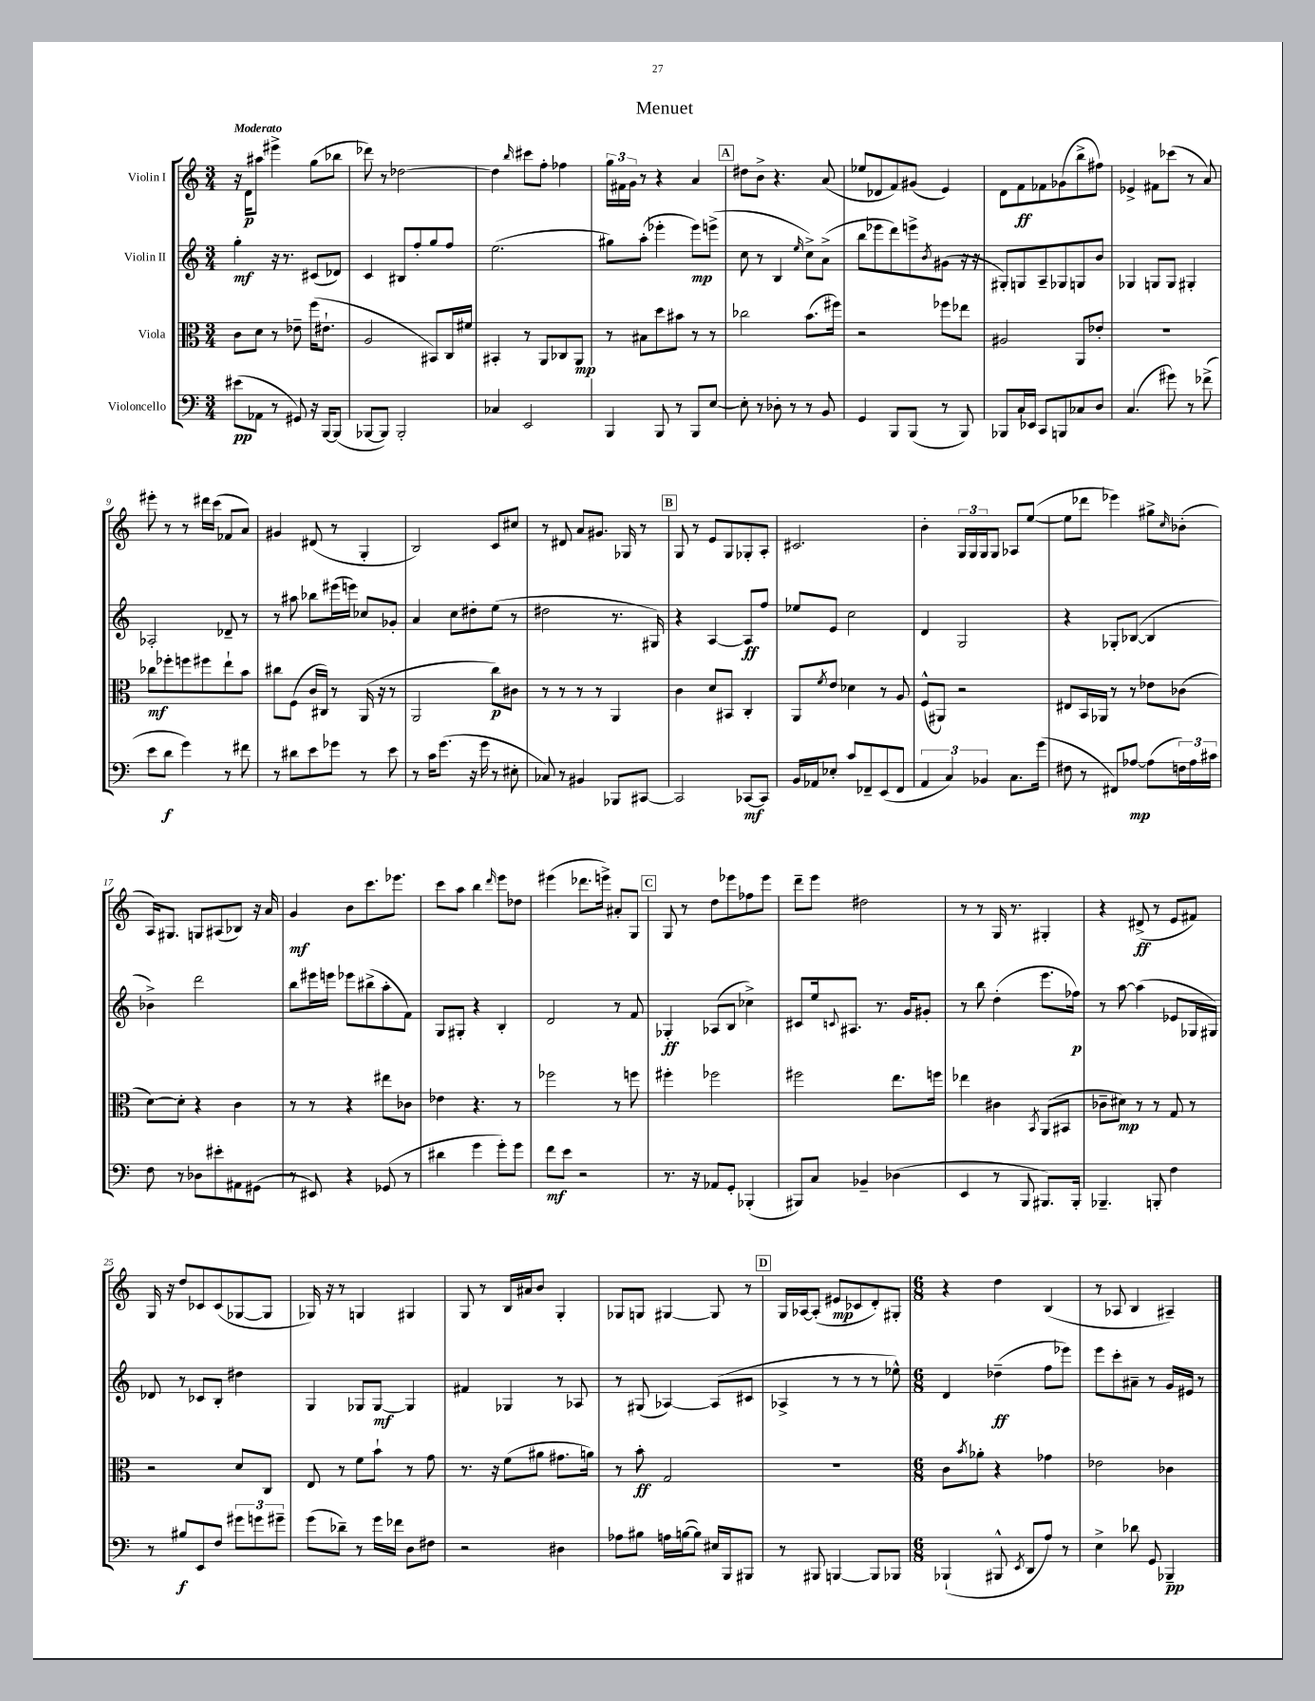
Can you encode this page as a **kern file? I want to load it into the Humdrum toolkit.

**kern	**dynam	**kern	**dynam	**kern	**dynam	**kern	**dynam
*part4	*part4	*part3	*part3	*part2	*part2	*part1	*part1
*staff4	*staff4	*staff3	*staff3	*staff2	*staff2	*staff1	*staff1
*I"Violoncello	*	*I"Viola	*	*I"Violin II	*	*I"Violin I	*
*clefF4	*	*clefC3	*	*clefG2	*	*clefG2	*
*k[]	*	*k[]	*	*k[]	*	*k[]	*
*M3/4	*	*M3/4	*	*M3/4	*	*M3/4	*
=1	=1	=1	=1	=1	=1	=1	=1
!	!	!	!	!	!	!LO:TX:a:B:t=Moderato	!
(8e#X\L	pp	8c\L	.	4gg'\	mf	16r	.
.	.	.	.	.	.	16d\KL	p
8AA-X\J	.	8d\J	.	.	.	8aa#X\J	.
8r	.	8r	.	16r	.	4eee#X^\	.
.	.	.	.	8.r	.	.	.
8GG#X/)	.	8e-X~\	.	.	.	.	.
16r	.	(16ff\KL	.	(8c#X/L	.	(8gg\L	.
[16BBB/KL	.	8.e#X`\J	.	.	.	.	.
(8BBB/J]	.	.	.	8d-X/J)	.	8bb-X\J	.
=2	=2	=2	=2	=2	=2	=2	=2
[8BBB-X/L	.	2A/	.	4c/	.	8ddd-X\)	.
8BBB-/J])	.	.	.	.	.	8r	.
2BBB-'/	.	.	.	8B#X/L	.	[2dd-X\	.
.	.	.	.	8ff'/	.	.	.
.	.	8BB#X/L)	.	8gg/	.	.	.
.	.	16C/L	.	8ff/J	.	.	.
.	.	16f#X/JJ	.	.	.	.	.
=3	=3	=3	=3	=3	=3	=3	=3
4C-X/	.	4BB#X'/	.	(2.ee\	.	4dd-\]	.
.	.	.	.	.	.	16qqbb/	.
2EE/	.	8r	.	.	.	8ccc#X\L	.
.	.	8AA/L	.	.	.	8ff'\J	.
.	.	8C-X/	.	.	.	4ff-X\	.
.	.	8AA/J	mp	.	.	.	.
=4	=4	=4	=4	=4	=4	=4	=4
4BBB/	.	8r	.	8gg#X\L)	.	24gg\LL	.
.	.	.	.	.	.	24f#X\	.
.	.	.	.	.	.	24g\JJ	.
.	.	8B#X\L	.	(8aa'\J	.	8r	.
8BBB/	.	8dd\	.	4eee-X'\	.	4r	.
8r	.	8b#X\J	.	.	.	.	.
8BBB/L	.	8r	.	8eee-\L)	mp	4a/	.
[8E/J	.	8r	.	(8eeen^\J	.	.	.
!!LO:REH:place=s1:t=A
=5	=5	=5	=5	=5	=5	=5	=5
8E'\]	.	2cc-X\	.	8cc\	.	8dd#X\L	.
8r	.	.	.	8r	.	8b^\J	.
8D-X'\	.	.	.	4B/	.	4.r	.
8r	.	.	.	.	.	.	.
.	.	.	.	16qqee/	.	.	.
8r	.	(8.b\L	.	8cc^\L)	.	.	.
8BB/	.	.	.	(8a^\J	.	(8a/	.
.	.	16ff#X\Jk)	.	.	.	.	.
=6	=6	=6	=6	=6	=6	=6	=6
4GG/	.	2r	.	8bb\L	.	8ee-X/L	.
.	.	.	.	8eee-X\	.	8d-X/	.
8BBB/L	.	.	.	8ddd\)	.	8f/)	.
(8BBB/J	.	.	.	8eeen^\	.	(8g#X/J	.
.	.	.	.	8qb/	.	.	.
8r	.	8ff-X\L	.	(8g#X\J	.	4e/)	.
8BBB/)	.	8ee-X\J	.	16r	.	.	.
.	.	.	.	16r	.	.	.
=7	=7	=7	=7	=7	=7	=7	=7
8BBB-X/L	.	2A#X/	.	8G#X'/L)	.	8d\L	.
16C/L	.	.	.	8Gn/	.	8f\	ff
16EE-X/JJ	.	.	.	.	.	.	.
8CC/L	.	.	.	8A~/	.	8f-X\	.
8BBBn/	.	.	.	8G-X/	.	(8g-X\	.
8C-X/	.	8AA/L	.	8Gn/	.	8bb^\	.
8D/J	.	8e-X'/J	.	8b/J	.	8ff#X\J)	.
=8	=8	=8	=8	=8	=8	=8	=8
(4.C/	.	2.r	.	4G-X/	.	4e-X^/	.
.	.	.	.	8Gn/L	.	8f#X\L	.
8g#X\)	.	.	.	8G/J	.	(8ccc-X\J	.
8r	.	.	.	4G#X'/	.	8r	.
(8f-X^\	.	.	.	.	.	8a/)	.
!!LO:LB:g=z
=9	=9	=9	=9	=9	=9	=9	=9
8e\L	.	8cc-X\L	mf	2A-X'/	.	8eee#X'\	.
8d\J	f	8ff-X'\	.	.	.	8r	.
4g\)	.	8ffn\	.	.	.	8r	.
.	.	8ff#X\	.	.	.	16ddd#X\LL	.
.	.	.	.	.	.	(16ccc\JJ	.
8r	.	8ee`\	.	8d-X~/	.	8f-X/L	.
8f#X\	.	8b\J	.	8r	.	8a/J)	.
=10	=10	=10	=10	=10	=10	=10	=10
8r	.	8cc#X\L	.	8r	.	4g#X/	.
8d#X\L	.	(8F\J	.	8aa#X\	.	.	.
8e\	.	16c/LL	.	8bb-X\L	.	(8d#X/	.
.	.	16C#X/JJ)	.	.	.	.	.
8g-X\J	.	8r	.	(16eee#X\L	.	8r	.
.	.	.	.	16eeen\JJ)	.	.	.
8r	.	(16AA/	.	8cc-X/L	.	4G'/	.
.	.	16r	.	.	.	.	.
8e\	.	8r	.	8g-X'/J	.	.	.
=11	=11	=11	=11	=11	=11	=11	=11
8r	.	2AA/	.	4a/	.	2B/)	.
16c\KL	.	.	.	.	.	.	.
(8.g\J	.	.	.	.	.	.	.
.	.	.	.	8cc\L	.	.	.
16r	.	.	.	8dd#X'\	.	.	.
16g\	.	.	.	.	.	.	.
8r	.	8cc\L)	p	(8ee\J	.	8c/L	.
8E#X'\	.	8c#X\J	.	8r	.	8cc#X/J	.
=12	=12	=12	=12	=12	=12	=12	=12
8C-X/)	.	8r	.	2dd#X\	.	8r	.
8r	.	8r	.	.	.	8d#X/	.
4BB#X/	.	8r	.	.	.	8a/L	.
.	.	8r	.	.	.	8.g#X/J	.
8BBB-X/L	.	4AA/	.	8.r	.	.	.
.	.	.	.	.	.	16G-X/	.
[8CC#X/J	.	.	.	.	.	8r	.
.	.	.	.	16G#X/)	.	.	.
!!LO:REH:place=s1:t=B
=13	=13	=13	=13	=13	=13	=13	=13
2CC#/]	.	4c\	.	4r	.	8G/	.
.	.	.	.	.	.	8r	.
.	.	8d/L	.	[4A/	.	8e/L	.
.	.	8BB#X/J	.	.	.	8G/	.
[8CC-X/L	mf	4C'/	.	8A/L]	ff	8G-X'/	.
8CC-/J]	.	.	.	8ff/J	.	8A'/J	.
=14	=14	=14	=14	=14	=14	=14	=14
16BB/LL	.	8AA/L	.	8ee-X/L	.	2.c#X/	.
16AA-X/J	.	.	.	.	.	.	.
.	.	8qf/	.	.	.	.	.
8E-X'/J	.	8e/J	.	8e/J	.	.	.
8c/L	.	4d-X\	.	2cc\	.	.	.
8FF-X~/	.	.	.	.	.	.	.
(8EE/	.	8r	.	.	.	.	.
8FF-/J	.	8A/	.	.	.	.	.
=15	=15	=15	=15	=15	=15	=15	=15
6AA/	.	(8F^^/L	.	4d/	.	4b'\	.
.	.	8AA#X/J)	.	.	.	.	.
6C/)	.	.	.	.	.	.	.
.	.	2r	.	2G/	.	24G/LL	.
.	.	.	.	.	.	24G/	.
6BB-X/	.	.	.	.	.	24G/J	.
.	.	.	.	.	.	8G/J	.
8.C\L	.	.	.	.	.	8A-X/L	.
.	.	.	.	.	.	([8ee/J	.
(16g\Jk	.	.	.	.	.	.	.
=16	=16	=16	=16	=16	=16	=16	=16
8F#X\	.	8E#X/L	.	4r	.	8ee\L]	.
8r	.	16BB/L	.	.	.	8ddd-X\J	.
.	.	16AA-X/JJ	.	.	.	.	.
8FF#X/L)	.	8r	.	8G-X'/L	.	4eee-X\)	.
[8A-X/J	mp	8r	.	([8B-X/J	.	.	.
(8A-\L]	.	8e-X\L	.	4B-/]	.	8gg#X^\L	.
.	.	.	.	.	.	16qqcc/	.
24Fn\L)	.	(8c-X\J	.	.	.	(8b-X'\J	.
24A-\	.	.	.	.	.	.	.
24c#X\JJ	.	.	.	.	.	.	.
!!LO:LB:g=z
=17	=17	=17	=17	=17	=17	=17	=17
8F\	.	[8d\L)	.	4b-X^\)	.	16A/KL)	.
.	.	.	.	.	.	8.G#X/J	.
8r	.	8d'\J]	.	.	.	.	.
8D-X\L	.	4r	.	2ddd\	.	8Gn/L	.
8e#X'\	.	.	.	.	.	(8A#X/	.
8AA#X\	.	4c\	.	.	.	8B-X/J)	.
(8GG#X\J	.	.	.	.	.	16r	.
.	.	.	.	.	.	16a/	.
=18	=18	=18	=18	=18	=18	=18	=18
8r	.	8r	.	8bb\L	.	4g/	mf
8EE#X/)	.	8r	.	16eee#X\L	.	.	.
.	.	.	.	16eeen\JJ	.	.	.
4r	.	4r	.	8eee-X\L	.	8b\L	.
.	.	.	.	(8bb#X^\	.	8.ccc\	.
(8GG-X/	.	8ee#X\L	.	8aa'\	.	.	.
.	.	.	.	.	.	8.eee-X\J	.
8r	.	8c-X\J	.	8f\J)	.	.	.
=19	=19	=19	=19	=19	=19	=19	=19
4d#X\	.	4e-X\	.	8G/L	.	8ccc\L	.
.	.	.	.	8G#X'/J	.	8aa\J	.
4g\	.	4.r	.	4r	.	4bb\	.
.	.	.	.	.	.	16qqddd/	.
8g'\L)	.	.	.	4B'/	.	8eee\L	.
8g\J	.	8r	.	.	.	8dd-X\J	.
=20	=20	=20	=20	=20	=20	=20	=20
8f\L	mf	2ff-X\	.	2d/	.	(4eee#X\	.
8e\J	.	.	.	.	.	.	.
2r	.	.	.	.	.	8.ddd-X\L	.
.	.	.	.	.	.	16eeen^\Jk)	.
.	.	8r	.	8r	.	8a#X'/L	.
.	.	8ffn\	.	8f/	.	8G/J	.
!!LO:REH:place=s1:t=C
=21	=21	=21	=21	=21	=21	=21	=21
8.r	.	4ff#X'\	.	4G-X'/	ff	8G/	.
.	.	.	.	.	.	8r	.
16r	.	.	.	.	.	.	.
8AA-X/L	.	2ff-X\	.	(8A-X/L	.	8dd\L	.
8GG'/J	.	.	.	8B/J	.	8eee-X\	.
(4BBB-X'/	.	.	.	4cc-X^\)	.	8ff-X\	.
.	.	.	.	.	.	8eee-\J	.
=22	=22	=22	=22	=22	=22	=22	=22
8BBB#X/L)	.	2ff#X\	.	8c#X/L	.	8ddd~\L	.
8C/J	.	.	.	16ee/k	.	8eee\J	.
.	.	.	.	8qqcn/	.	.	.
.	.	.	.	8.A#X/J	.	.	.
4BB-X~/	.	.	.	.	.	2dd#X\	.
.	.	.	.	8.r	.	.	.
(4D-X\	.	8.ee\L	.	.	.	.	.
.	.	.	.	16g/KL	.	.	.
.	.	.	.	8g#X'/J	.	.	.
.	.	16ffn\Jk	.	.	.	.	.
=23	=23	=23	=23	=23	=23	=23	=23
4EE/	.	4ee-X\	.	8r	.	8r	.
.	.	.	.	8bb\	.	8r	.
8r	.	4c#X\	.	(4dd'\	.	16G/	.
.	.	.	.	.	.	8.r	.
8BBB/	.	.	.	.	.	.	.
.	.	8qBB/	.	.	.	.	.
8.BBB#X/L)	.	(8AA/L	.	8.eee\L	.	4G#X'/	.
.	.	8BB#X/J	.	.	.	.	.
16BBB#'/Jk	.	.	.	16ff-X\Jk)	p	.	.
=24	=24	=24	=24	=24	=24	=24	=24
4.BBB-X~/	.	8c-X~\L	.	8r	.	4r	.
.	.	8d#X\J)	mp	[8aa\	.	.	.
.	.	8r	.	(4aa\]	.	(8d#X^/	ff
8BBBn'/	.	8r	.	.	.	8r	.
4F\	.	8G/	.	8e-X/L	.	8e/L	.
.	.	8r	.	16G-X/L	.	8f#X/J)	.
.	.	.	.	16G#X/JJ)	.	.	.
!!LO:LB:g=z
=25	=25	=25	=25	=25	=25	=25	=25
8r	.	2r	.	8d-X/	.	16G/	.
.	.	.	.	.	.	16r	.
8B#X/L	f	.	.	8r	.	8dd/L	.
8EE/	.	.	.	8c-X/L	.	8c-X/	.
8F/J	.	.	.	8B'/J	.	(8c-/	.
12g#X\L	.	8d/L	.	4dd#X\	.	[8G-X/	.
12gn\	.	.	.	.	.	.	.
.	.	8C/J	.	.	.	8G-/J]	.
12g#X~\J	.	.	.	.	.	.	.
=26	=26	=26	=26	=26	=26	=26	=26
(8g\L	.	8E/	.	4G/	.	16G-X/)	.
.	.	.	.	.	.	16r	.
8d-X~\J)	.	8r	.	.	.	8r	.
8r	.	8f\L	.	8G-X/L	.	4Gn/	.
16g\LL	.	8b`\J	.	[8G-/J	mf	.	.
16f-X\JJ	.	.	.	.	.	.	.
8D\L	.	8r	.	4G-/]	.	4G#X/	.
8F#X\J	.	8g\	.	.	.	.	.
=27	=27	=27	=27	=27	=27	=27	=27
2r	.	8.r	.	4f#X/	.	8G/	.
.	.	.	.	.	.	8r	.
.	.	16r	.	.	.	.	.
.	.	(8f\L	.	4G-X/	.	16B/LL	.
.	.	.	.	.	.	16a#X/J	.
.	.	8a#X\J	.	.	.	8b/J	.
4D#X\	.	8.g#X\L	.	8r	.	4G'/	.
.	.	.	.	8A-X/	.	.	.
.	.	16an\Jk)	.	.	.	.	.
=28	=28	=28	=28	=28	=28	=28	=28
8A-X\L	.	8r	.	8r	.	8G-X/L	.
8B#X\J	.	8b'\	ff	(8G#X/	.	8Gn/J	.
16An\LL	.	2G/	.	[4A-X/)	.	[4G#X/	.
([16Bn\J	.	.	.	.	.	.	.
8B\J])	.	.	.	.	.	.	.
16E#X/LL	.	.	.	(8A-/L]	.	8G#/]	.
16BBB/J	.	.	.	.	.	.	.
8BBB#X/J	.	.	.	8c#X/J	.	8r	.
!!LO:REH:place=s1:t=D
=29	=29	=29	=29	=29	=29	=29	=29
8r	.	2.r	.	4A-X^/	.	16G/LL	.
.	.	.	.	.	.	[16A-X/J	.
8BBB#X/	.	.	.	.	.	(8A-'/J]	.
[4BBBn/	.	.	.	8r	.	8e#X/L	mp
.	.	.	.	8r	.	8c-X/	.
8BBB/L]	.	.	.	8r	.	8d'/)	.
8BBB-X/J	.	.	.	8ee-X^^\)	.	8G#X'/J	.
=30	=30	=30	=30	=30	=30	=30	=30
*M6/8	*	*M6/8	*	*M6/8	*	*M6/8	*
(4BBB-X`/	.	8c\L	.	4d/	.	4r	.
.	.	8qb/	.	.	.	.	.
.	.	8a-X'\J	.	.	.	.	.
8BBB#X^^/	.	4r	.	(4dd-X~\	ff	4dd\	.
8qEE/	.	.	.	.	.	.	.
8DD/L	.	.	.	.	.	.	.
8A/J)	.	4g-X\	.	8ff\L	.	(4B/	.
8r	.	.	.	8eee-X\J)	.	.	.
=31	=31	=31	=31	=31	=31	=31	=31
4E^\	.	2e-X\	.	8eee\L	.	8r	.
.	.	.	.	8ccc'\	.	8A-X/	.
8d-X\	.	.	.	8a#X~\J	.	4B/	.
8GG/	.	.	.	8r	.	.	.
4BBB-X~/	pp	4c-X\	.	16g/LL	.	4A#X~/)	.
.	.	.	.	16e#X/JJ	.	.	.
.	.	.	.	8r	.	.	.
==	==	==	==	==	==	==	==
*-	*-	*-	*-	*-	*-	*-	*-
